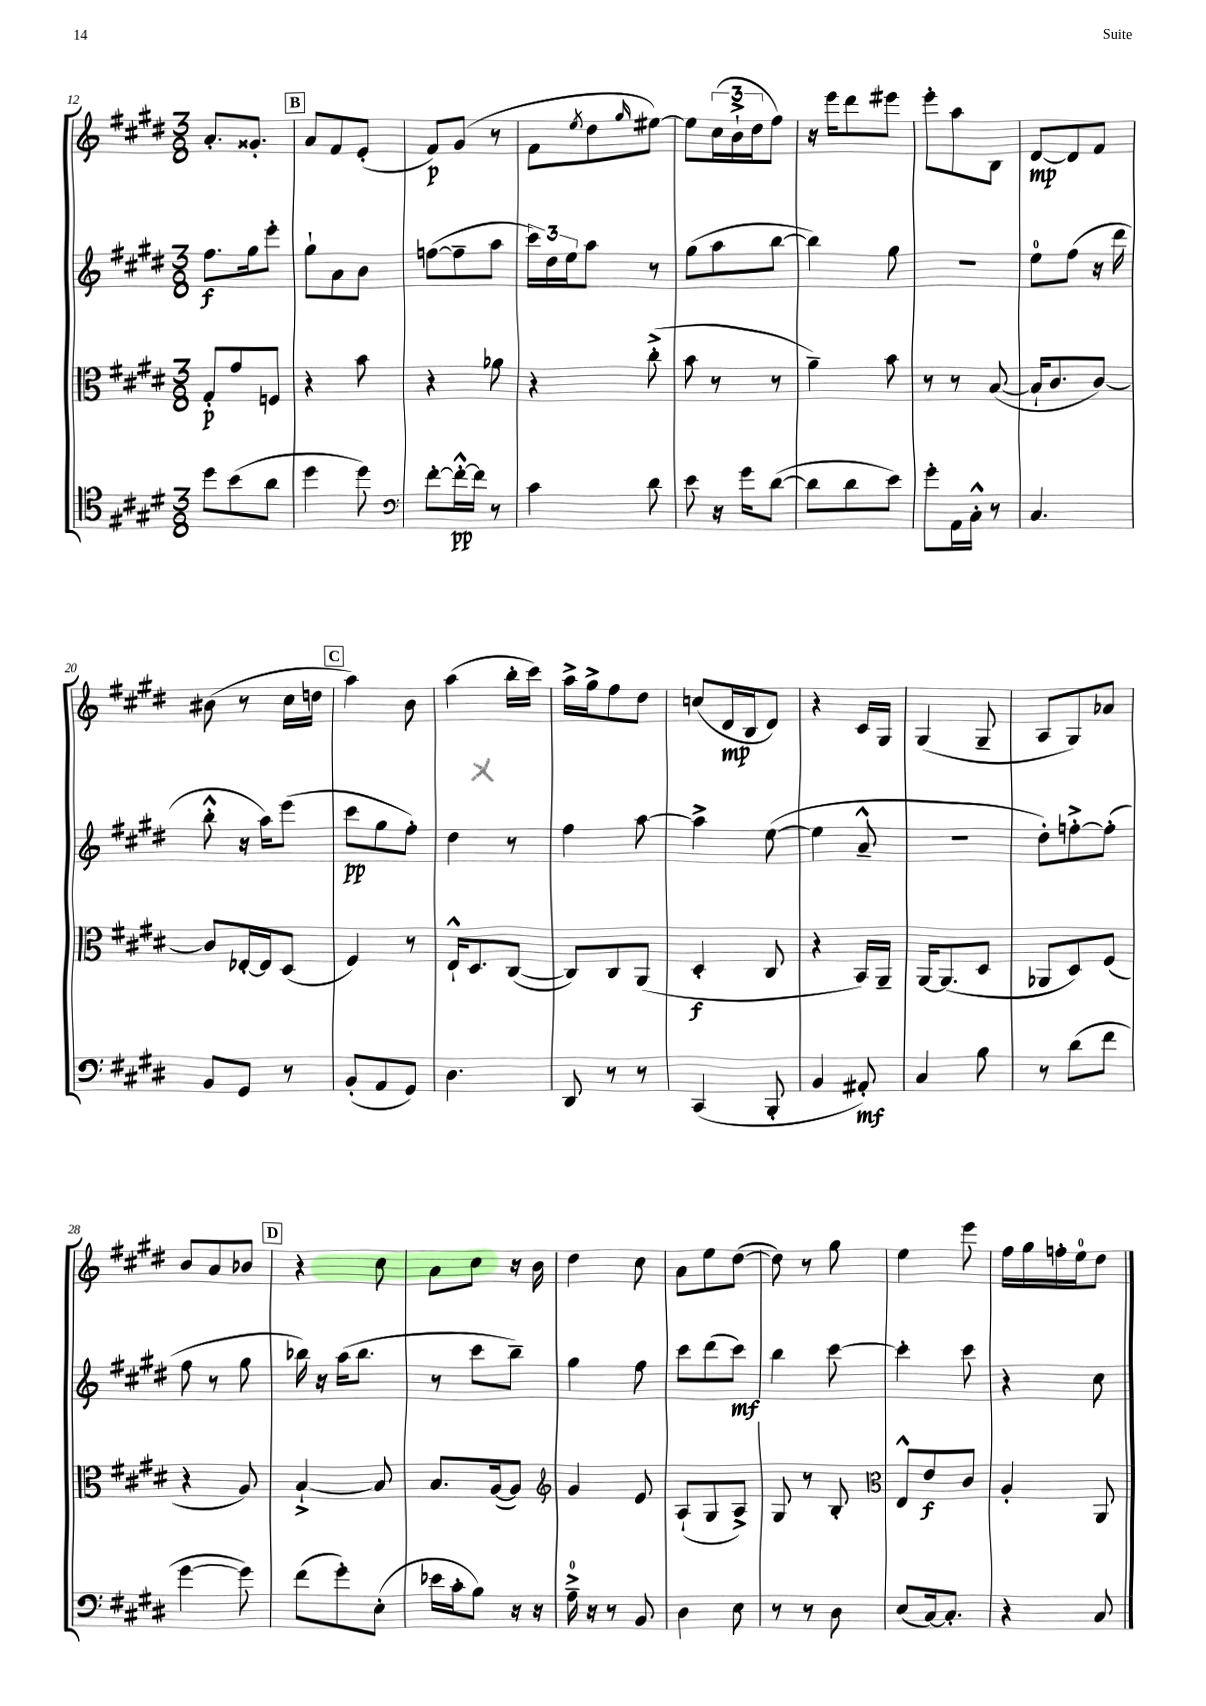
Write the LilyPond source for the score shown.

<<
\new StaffGroup <<
\new Staff = "s0" {
    \clef treble \key e \major \numericTimeSignature \time 3/8
    a'8.-. gisis'8.-. |
    \mark \markup { \box "B" } a'8 fis'8 e'8-.( |
    fis'8\p) gis'8( r8 |
    fis'8 \acciaccatura { e''8 } dis''8 \grace { gis''16 } eis''8~) |
    eis''8 \tuplet 3/2 { cis''16( b'16-!-> dis''16 } fis''8) |
    r16 e'''16 dis'''8 eis'''8 |
    e'''8-. a''8 b8 |
    dis'8~\mp dis'8 fis'8 |
    bis'8( r8 cis''16 d''16 |
    \mark \markup { \box "C" } a''4) b'8 |
    a''4( b''16-. cis'''16) |
    a''16-> gis''16-> fis''8 dis''8 |
    c''8( dis'16\mp b16 dis'8) |
    r4 cis'16 gis16 |
    gis4( gis8-- |
    a8 gis8) aes'8 |
    b'8 a'8 bes'8 |
    \mark \markup { \box "D" } r4 cis''8 |
    a'8 cis''8 r16 b'16 |
    dis''4 cis''8 |
    a'8 e''8 dis''8~( |
    dis''8) r8 gis''8 |
    e''4 e'''8 |
    fis''16 gis''16 f''16-. e''16-0 dis''8 \bar "|." |
}
\new Staff = "s1" {
    \clef treble \key e \major \numericTimeSignature \time 3/8
    fis''8.\f gis''16 e'''8-. |
    \mark \markup { \box "B" } gis''8-! a'8 b'8 |
    f''8~( f''8-- a''8 |
    \tuplet 3/2 { cis'''16) dis''16 e''16 } a''8 r8 |
    gis''8( a''8 b''8~ |
    b''4) gis''8 |
    R4. |
    e''8-0 fis''8( r16 dis'''16 |
    b''8-.-^ r16 a''16) e'''8( |
    \mark \markup { \box "C" } cis'''8\pp gis''8 fis''8-.) |
    dis''4 r8 |
    fis''4 a''8~ |
    a''4-> e''8~( |
    e''4 a'8---^ |
    R4. |
    dis''8-.) f''8~-.-> f''8-.( |
    fis''8 r8 gis''8 |
    \mark \markup { \box "D" } bes''16) r16 a''16( bes''8. |
    r8 cis'''8 b''8--) |
    gis''4 fis''8 |
    cis'''8 dis'''8( cis'''8\mf) |
    b''4 cis'''8~ |
    cis'''4-. cis'''8 |
    r4 cis''8 \bar "|." |
}
\new Staff = "s2" {
    \clef alto \key e \major \numericTimeSignature \time 3/8
    gis8-.\p gis'8 f8 |
    \mark \markup { \box "B" } r4 b'8 |
    r4 aes'8 |
    r4 cis''8-.->( |
    b'8 r8 r8 |
    a'4--) b'8 |
    r8 r8 b8~( |
    b16-! cis'8. cis'8~) |
    cis'8 ees16~-. ees16 dis8( |
    \mark \markup { \box "C" } fis4) r8 |
    e16-!-^ dis8. cis8~( |
    cis8) cis8 a,8( |
    dis4-.\f cis8 |
    r4 b,16) a,16-- |
    a,16~ a,8.( dis8 |
    aes,8 dis8) fis8( |
    r4 a8) |
    \mark \markup { \box "D" } b4~-!-> b8 |
    b8. a16~( a8) |
    \clef treble gis'4 e'8 |
    a8-!( gis8 a8->) |
    gis8 r8 b8-. |
    \clef alto e8-^ e'8\f cis'8 |
    a4-. a,8 \bar "|." |
}
\new Staff = "s3" {
    \clef tenor \key e \major \numericTimeSignature \time 3/8
    dis''8 b'8( a'8 |
    \mark \markup { \box "B" } dis''4 dis''8) |
    \clef bass fis'8~-. fis'16~-.-^\pp fis'16 r8 |
    cis'4 dis'8 |
    e'8 r16 gis'16 dis'8~( |
    dis'8 dis'8 e'8) |
    gis'8-. a,16 cis16-.-^ r8 |
    cis4. |
    b,8 gis,8 r8 |
    \mark \markup { \box "C" } b,8-.( a,8 gis,8) |
    dis4. |
    dis,8 r8 r8 |
    cis,4( b,,8-. |
    b,4 ais,8-.\mf) |
    cis4 b8 |
    r8 dis'8( fis'8 |
    gis'4~ gis'8) |
    \mark \markup { \box "D" } fis'8( gis'8-.) e8-.( |
    ees'16 cis'16-. b8) r16 r16 |
    a16-0---> r16 r8 b,8 |
    dis4 e8 |
    r8 r8 dis8 |
    e8( cis16~) cis8.-. |
    r4 cis8 \bar "|." |
}
>>
>>
\layout { \context { \Score currentBarNumber = #12 } }
